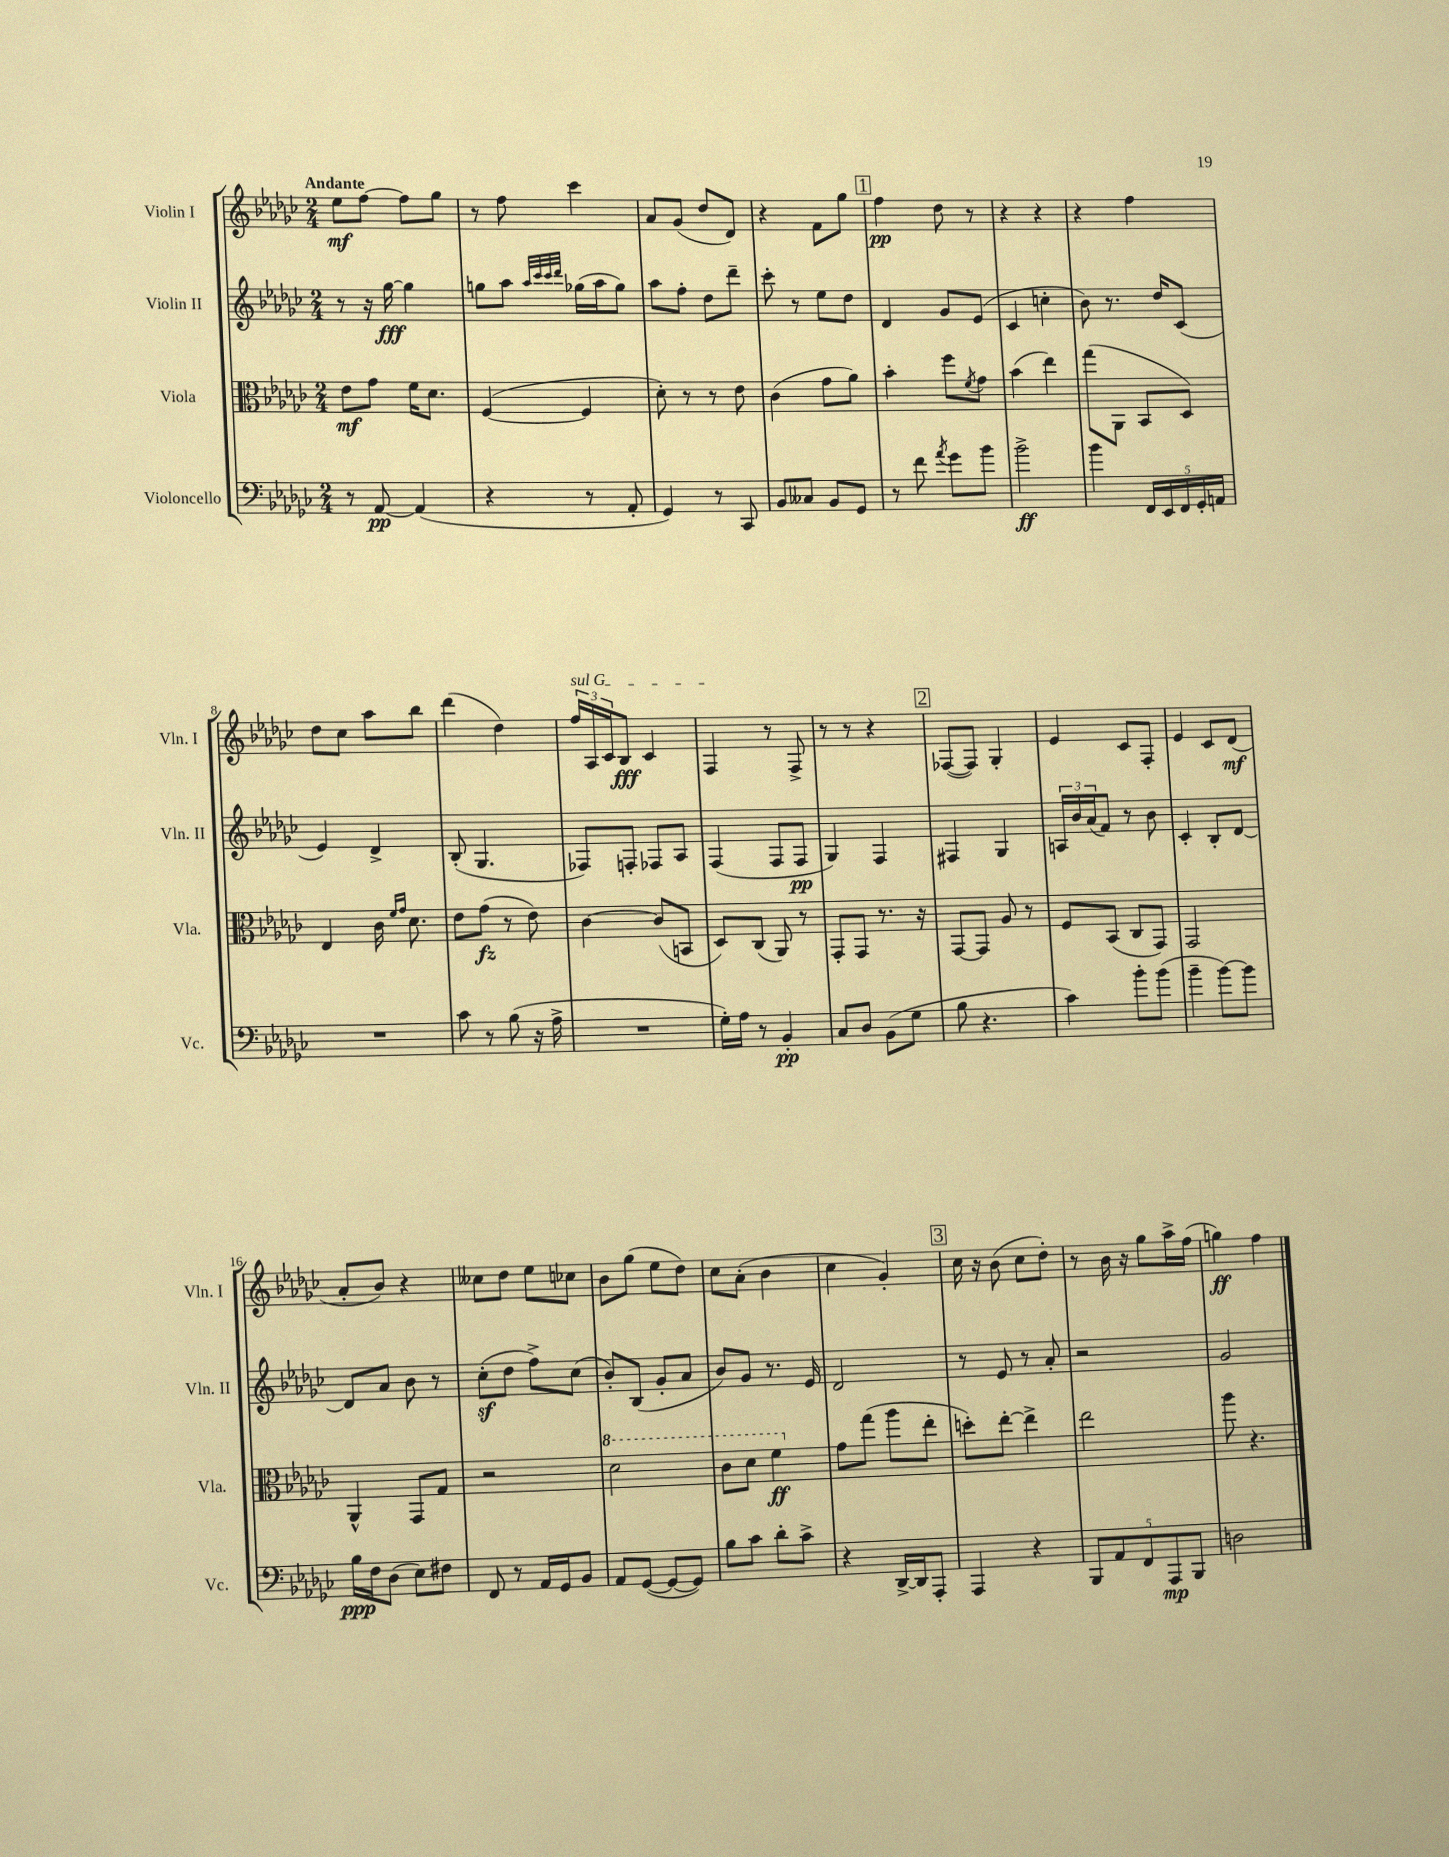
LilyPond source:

<<
\new StaffGroup <<
\new Staff = "s0" \with { instrumentName = "Violin I" shortInstrumentName = "Vln. I" } {
    \clef treble \key ges \major \numericTimeSignature \time 2/4 \tempo "Andante"
    ees''8\mf f''8~ f''8 ges''8 |
    r8 f''8 ces'''4 |
    aes'8 ges'8( des''8 des'8) |
    r4 f'8 ges''8 |
    \mark \markup { \box "1" } f''4\pp des''8 r8 |
    r4 r4 |
    r4 f''4 |
    des''8 ces''8 aes''8 bes''8 |
    des'''4( des''4) |
    \tuplet 3/2 { \once \override TextSpanner.bound-details.left.text = \markup { \italic "sul G" } f''16\startTextSpan aes16 ces'16 } bes8\fff ces'4 |
    f4\stopTextSpan r8 f8-> |
    r8 r8 r4 |
    \mark \markup { \box "2" } fes8~( fes8) ges4-. |
    ees'4 ces'8 f8-. |
    ees'4 ces'8 des'8\mf( |
    aes'8-. bes'8) r4 |
    ceses''8 des''8 ees''8 ces''8 |
    bes'8 ges''8( ees''8 des''8) |
    ces''8 aes'8-.( bes'4 |
    ces''4 ges'4-.) |
    \mark \markup { \box "3" } ces''16 r16 bes'8( ces''8 des''8-.) |
    r8 bes'16 r16 ges''8 aes''16-> f''16( |
    g''4\ff) f''4 \bar "|." |
}
\new Staff = "s1" \with { instrumentName = "Violin II" shortInstrumentName = "Vln. II" } {
    \clef treble \key ges \major \numericTimeSignature \time 2/4
    r8 r16 ges''16~\fff ges''4 |
    g''8 aes''8 \grace { aes''32 ces'''32 ces'''32 des'''32 } ges''16( aes''16 ges''8) |
    aes''8 f''8-. des''8 des'''8-- |
    ces'''8-. r8 ees''8 des''8 |
    \mark \markup { \box "1" } des'4 ges'8 ees'8( |
    ces'4 c''4-. |
    bes'8) r8. des''16 ces'8( |
    ees'4) des'4-> |
    bes8-.( ges4. |
    fes8) f8-. fes8 aes8 |
    f4( f8 f8\pp |
    ges4) f4 |
    \mark \markup { \box "2" } fis4 ges4 |
    \tuplet 3/2 { a16 bes'16 aes'16( } f'8) r8 bes'8 |
    ces'4-. bes8-. des'8~ |
    des'8 aes'8 bes'8 r8 |
    ces''8-.\sf( des''8 f''8->) ces''8( |
    bes'8-.) bes8( ges'8-. aes'8 |
    bes'8) ges'8 r8. ees'16 |
    des'2 |
    \mark \markup { \box "3" } r8 ees'8 r8 aes'8-. |
    r2 |
    ges'2 \bar "|." |
}
\new Staff = "s2" \with { instrumentName = "Viola" shortInstrumentName = "Vla." } {
    \clef alto \key ges \major \numericTimeSignature \time 2/4
    ees'8\mf ges'8 f'16 des'8. |
    f4~( f4 |
    des'8-.) r8 r8 ees'8 |
    ces'4( ges'8 aes'8) |
    \mark \markup { \box "1" } bes'4-. f''8 \acciaccatura { f'8 } ges'8 |
    bes'4( ees''4) |
    ges''8( aes,8 bes,8 des8) |
    ees4 ces'16 \grace { f'16 ges'16 } des'8. |
    ees'8 ges'8\fz( r8 ees'8) |
    ces'4~ ces'8( b,8 |
    des8) ces8( aes,8) r8 |
    ges,8-. ges,8 r8. r16 |
    \mark \markup { \box "2" } ges,8~ ges,8 aes8 r8 |
    f8 bes,8( ces8 ges,8) |
    ges,2 |
    aes,4-^ ges,8 ges8 |
    r2 |
    \ottava #1 des''2 |
    ces''8 des''8 f''4\ff \ottava #0 |
    ges'8 ges''8( aes''8 ees''8-. |
    \mark \markup { \box "3" } d''8-.) ees''8~-. ees''4-> |
    ees''2 |
    aes''8 r4. \bar "|." |
}
\new Staff = "s3" \with { instrumentName = "Violoncello" shortInstrumentName = "Vc." } {
    \clef bass \key ges \major \numericTimeSignature \time 2/4
    r8 aes,8~\pp aes,4( |
    r4 r8 aes,8-. |
    ges,4) r8 ces,8 |
    bes,8 ceses8 bes,8 ges,8 |
    \mark \markup { \box "1" } r8 f'8 \acciaccatura { aes'8 } ges'8 bes'8 |
    bes'2->\ff |
    bes'4 \tuplet 5/4 { f,16 ees,16 f,16 ges,16-. a,16 } |
    R2 |
    ces'8 r8 bes8( r16 aes16-> |
    R2 |
    ges16-.) aes16 r8 bes,4-.\pp |
    ces8 des8 bes,8( ges8 |
    \mark \markup { \box "2" } bes8 r4. |
    ces'4) bes'8-. bes'8( |
    bes'4-- bes'8~) bes'8 |
    bes16\ppp f16 des8( ees8) fis8 |
    f,8 r8 aes,16 ges,16 bes,8 |
    aes,8 ges,8~( ges,8~ ges,8) |
    bes8 ces'8 des'8-. ces'8-> |
    r4 des,16~-> des,16 aes,,8-. |
    \mark \markup { \box "3" } aes,,4 r4 |
    \tuplet 5/4 { bes,,8 aes,8 f,8 aes,,8\mp bes,,8 } |
    d2 \bar "|." |
}
>>
>>
